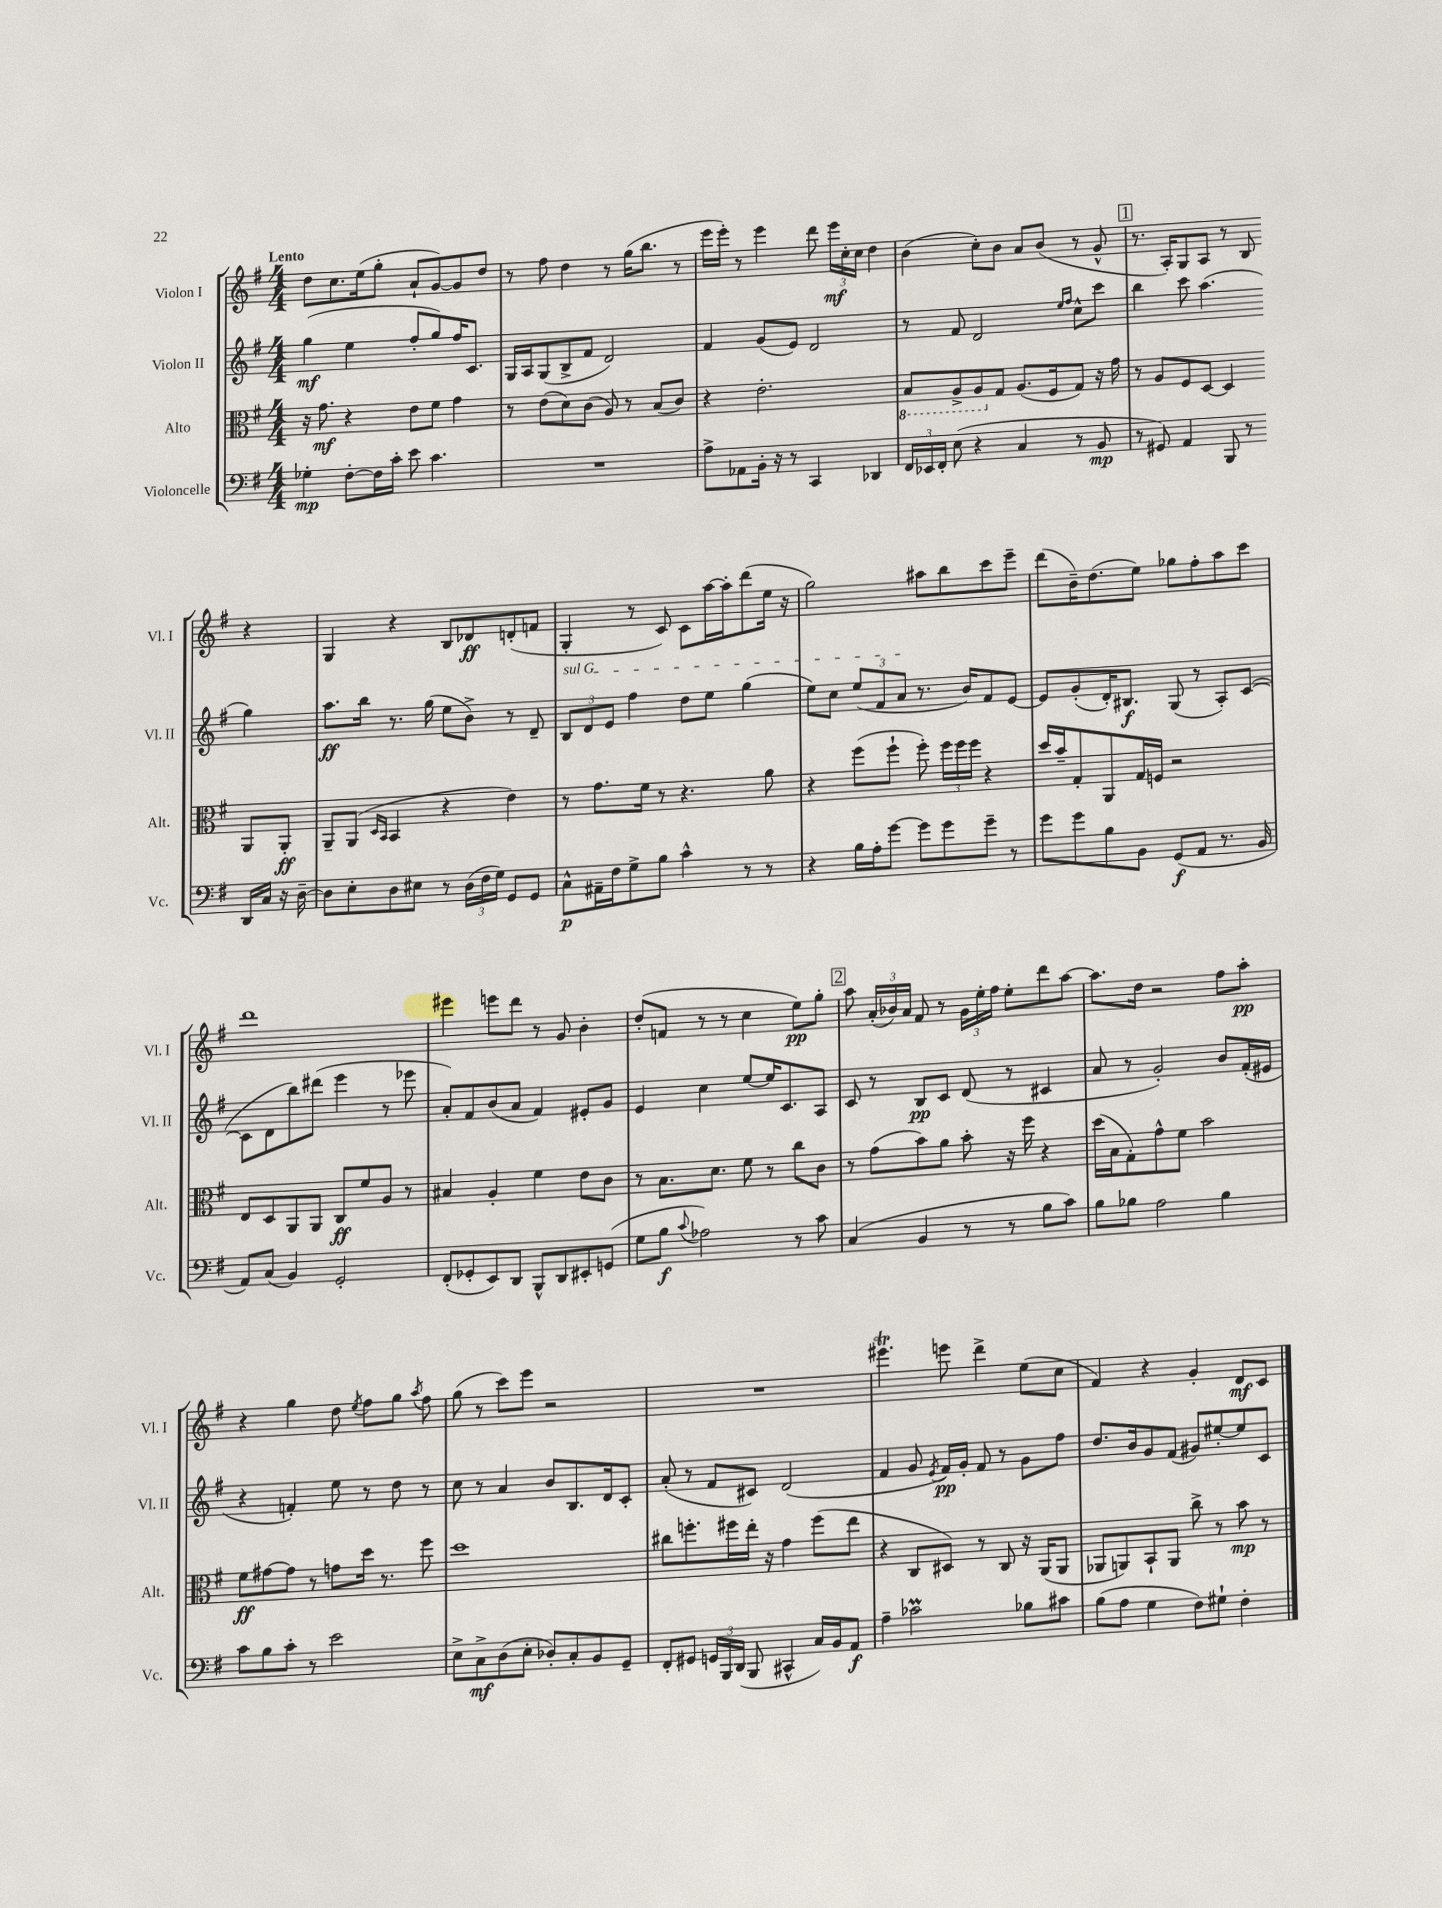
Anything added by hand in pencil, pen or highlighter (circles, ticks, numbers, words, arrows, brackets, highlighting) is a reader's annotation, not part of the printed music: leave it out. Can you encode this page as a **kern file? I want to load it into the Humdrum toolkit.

**kern	**kern	**kern	**kern
*staff4	*staff3	*staff2	*staff1
*clefF4	*clefC3	*clefG2	*clefG2
*k[f#]	*k[f#]	*k[f#]	*k[f#]
*M4/4	*M4/4	*M4/4	*M4/4
4G-'	16r	(4gg	8dd
.	8.g	.	.
.	.	.	8.cc
[8F#'	4r	4ee	.
.	.	.	(16ee
16F#]	.	.	8gg'
16c'	.	.	.
8e	8e	8ff#'	8a`
4.c	8f#	8gg)	[8g)
.	4g	16ff#	8g]
.	.	8.c	.
.	.	.	8dd
=	=	=	=
1r	8r	16G	8r
.	.	16A	.
.	(8e	(8G	8ff#
.	8d)	8B^	4dd
.	(8c	8f#	.
.	8A)	2d)	8r
.	8r	.	(16gg
.	.	.	8.bb
.	(8B	.	.
.	8c)	.	8r
=	=	=	=
8A^	4r	4f#	16eee
.	.	.	16eee')
8AA-	.	.	8r
16BB'	2.e'	(8g	4eee
16r	.	.	.
8r	.	8e)	.
4CC	.	2d	8ddd
.	.	.	24eee
.	.	.	24cc'
.	.	.	24cc
4DD-	.	.	4dd
=	=	=	=
24FF#	8BB	8r	(4b
24EE-	.	.	.
24FF#'	.	.	.
(8E	8AA^	8f#	.
4r	8AA	2d	8cc')
.	8G	.	8b
4C	(8.A	.	8a
.	.	.	(8b
.	16F#	.	.
.	.	16qqee	.
.	.	16qqff#	.
8r	8G)	8cc^^	8r
8BB	16r	8ccc	8g^^
.	16g	.	.
=	=	=	=
8r	8r	4bb	8.r
8GG#)	8A	.	.
.	.	.	16A')
4AA	8F#	8ccc	8G
.	[8D	(4.aa	8A
8BBB	4D]	.	8r
8r	.	.	8B
16DD	8AA	4gg)	4r
16C	.	.	.
16r	8AA'	.	.
[16D~	.	.	.
=	=	=	=
8D]	8AA~	8.aa	4G
8E'	(8AA	.	.
.	.	16bb	.
.	16qqD	.	.
.	16qqBB	.	.
8D	4BB	8.r	4r
8E#	.	.	.
.	.	(16gg	.
8r	4r	8ee	8B
(24D	.	8b^)	8d-
24F#	.	.	.
24G)	.	.	.
8GG	4e)	8r	(8d'
8GG	.	8d~	8f
=	=	=	=
8C^^	8r	12B	4G'
.	.	12d	.
16AA#~	8.g	.	.
.	.	12e	.
16F#	.	.	.
8G^	.	4ff#	8r
.	16f#	.	.
8B	8r	.	8c)
4c^^	4.r	8dd	8c
.	.	8ee	[16aa
.	.	.	16aa']
8r	.	(4gg	(8ddd
8r	8a	.	16ee
.	.	.	16r
=	=	=	=
4r	4r	8ee)	2gg)
.	.	8cc	.
16B	(8ff#	(12ee	.
16A'	.	.	.
.	.	12f#	.
[8g	8ff#`	.	.
.	.	12a	.
8g]	8ff#')	8.r	8aa#
8g	24ff#	.	8bb
.	24ff#	.	.
.	.	16b)	.
.	24ff#	.	.
8g~	4r	8f#	8ccc
8r	.	[8e	8eee~
=	=	=	=
8g	16dd	8e]	(8ddd
.	16b~	.	.
8g	8G'	(8g'	16b~)
.	.	.	(8.dd
8B	8AA	16d')	.
.	.	8.B#	.
8BB	16G	.	8ee)
.	16F	.	.
(8GG	2r	(8G	8gg-
8AA	.	8r	8ff#'
8.r	.	8A')	8aa
.	.	([8c	8ccc
16BB	.	.	.
=	=	=	=
8AA)	8E	8c]	1ddd
(8C	8D	8d	.
4BB)	8AA	8bb)	.
.	8AA	(8ddd#	.
2GG'	8C	4eee	.
.	8f#	.	.
.	8A	8r	.
.	8r	8eee-	.
=	=	=	=
(8FF#'	4B#	8a')	4eee#
8GG-'	.	8f#	.
8EE)	4A'	(8b	8eee
8DD	.	8a	8ddd
8BBB^^	4f#	4f#)	8r
8DD	.	.	8g
8EE#'	8e	8e#'	4b'
(8GG	8c	8g	.
=	=	=	=
8G	8r	4e	(8dd'
8B	8.B	.	8f
8qqc	.	.	.
2A-)	.	4cc	8r
.	8.d	.	.
.	.	.	8r
.	8f#	[8ee	4cc
.	8r	16ee]	.
.	.	8.c	.
8r	8cc	.	8ee)
8c	8c	8A	8gg'
=	=	=	=
(4C	8r	8c	8aa
.	(8g	8r	(24a'
.	.	.	24b-)
.	.	.	24a
4BB	8b)	8B	8f#
.	8a	8c	8r
8r	8b'	(8d	24g
.	.	.	24ee'
.	.	.	24ff#
8r	16r	8r	8ee'
.	16ff#	.	.
8B	4r	4c#	8ddd
8c)	.	.	[8aa
=	=	=	=
8B	(16dd	8a	8.aa]
.	16B	.	.
8B-	8G')	8r	.
.	.	.	16dd
2A	8g^^	2g')	2r
.	8f#	.	.
.	2b	.	.
4B-	.	8b	8ff#
.	.	(16f#'	8aa'
.	.	16e#	.
=	=	=	=
8c	8f#	4r	4r
8B	[8g#	.	.
8c'	8g#]	4f')	4gg
8r	8r	.	.
2e	8g	8ee	8dd
.	.	.	8qee
.	16dd	8r	8ff#
.	8.r	.	.
.	.	8dd	8gg
.	.	.	8qaa
.	8ff#	8r	8ff#
=	=	=	=
8E^	1dd	8cc	(8gg
8C^	.	8r	8r
(8D	.	4a	8ccc)
8E'	.	.	8eee
8D-')	.	8b	2r
8C'	.	8.B	.
8BB	.	.	.
.	.	16d	.
8GG~	.	8c'	.
=	=	=	=
8FF#'	8cc#	(8a'	1r
8GG#	8.ff'	8r	.
24GG	.	8f#	.
24BBB	.	.	.
.	16ff#	.	.
(24DD	.	.	.
8BBB	16ee'	8c#)	.
.	16r	.	.
4CC#^^	4g	(2d	.
16C)	(8ff#	.	.
16BB	.	.	.
8AA	8ee	.	.
=	=	=	=
4A~	4r	4f#	4.eee#
2c-	8C	8g	.
.	.	8qe	.
.	8D#)	16f#)	8eee
.	.	16g'	.
.	8r	8f#	4ddd^
.	8C	8r	.
8B-	16r	8g	(8ee
.	(16AA	.	.
8c#	8AA	8ff#	8cc
=	=	=	=
(8B	8AA-	8.dd	4f#)
8A	8AA)	.	.
.	.	16b	.
4G	8BB`	8g	4r
.	8AA	(8f#	.
8F#)	8cc^	8g#)	4g'
8G#`	8r	[8ee#'	.
4F#'	8b	8ee#]	8d
.	8r	8c	8c
==	==	==	==
*-	*-	*-	*-
